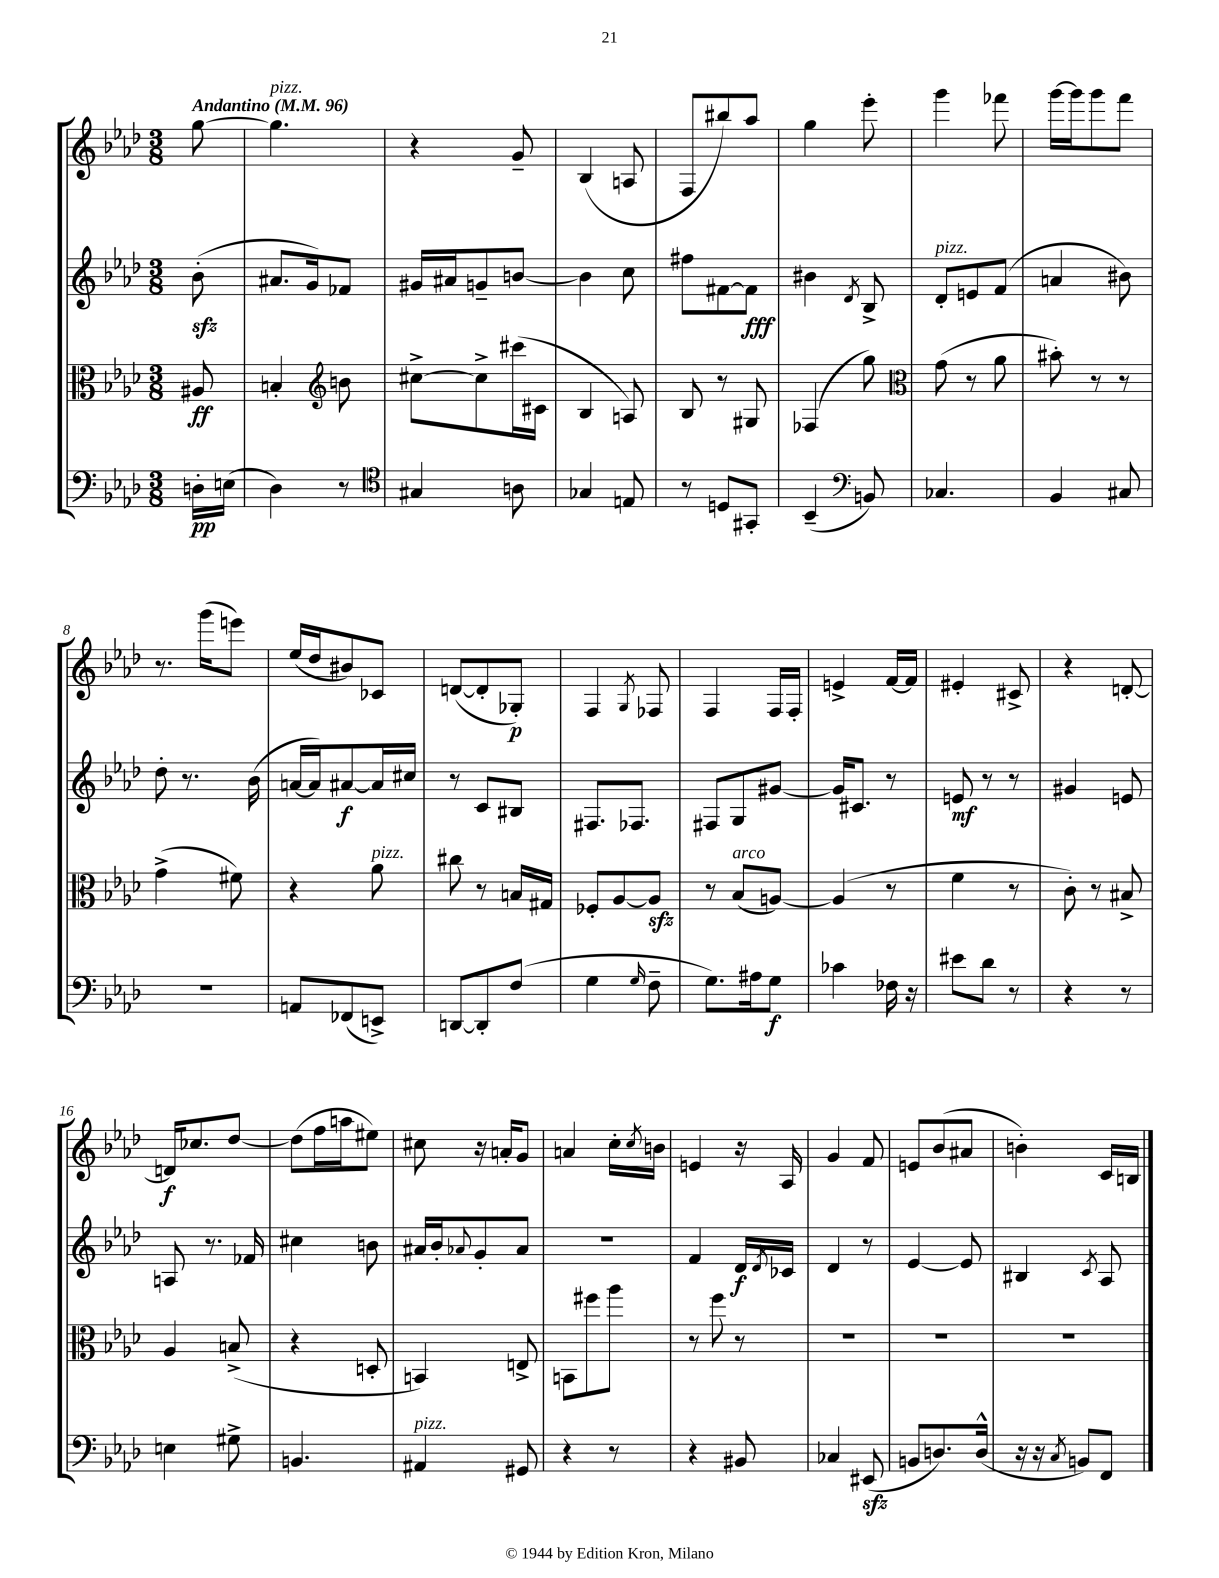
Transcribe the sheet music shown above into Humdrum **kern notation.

**kern	**kern	**kern	**kern
*staff4	*staff3	*staff2	*staff1
*clefF4	*clefC3	*clefG2	*clefG2
*k[b-e-a-d-]	*k[b-e-a-d-]	*k[b-e-a-d-]	*k[b-e-a-d-]
*M3/8	*M3/8	*M3/8	*M3/8
*MM96	*MM96	*MM96	*MM96
16D'\LL	8A#/	(8b-'\	[8gg\
(16E\JJ	.	.	.
=	=	=	=
4D-\)	4B'/	8.a#/L	4.gg\]
.	.	16g/k)	.
*	*clefG2	*	*
8r	8b\	8f-/J	.
=	=	=	=
*clefC4	*	*	*
4G#/	[8cc#^\L	16g#/LL	4r
.	.	16a#/J	.
.	8cc#^\]	8g~/	.
8A\	(16ccc#\L	[8b/J	8g~/
.	16c#\JJ	.	.
=	=	=	=
4G-/	4B-/	4b\]	(4B-/
8E/	8A/)	8cc\	8A/
=	=	=	=
8r	8B-/	8ff#\L	8F/L
8D/L	8r	[8f#\	8bb#/)
8GG#'/J	8G#/	8f#\]J	8aa-/J
=	=	=	=
(4BB-~/	(4F-/	4b#\	4gg\
*clefF4	*	*	*
.	.	8qd-/	.
8BB/)	8gg\)	8B-^/	8eee-'\
=	=	=	=
*	*clefC3	*	*
4.C-/	(8g\	8d-'/L	4ggg\
.	8r	8e/	.
.	8a-\	(8f/J	8fff-\
=	=	=	=
4BB-/	8b#'\)	4a/	[16ggg\LL
.	.	.	16ggg\]J
.	8r	.	8ggg\
8C#/	8r	8b#\)	8fff\J
=	=	=	=
4.r	(4g^\	8dd-'\	8.r
.	.	8.r	.
.	.	.	(16ggg\LK
.	8f#\)	.	8eee\J)
.	.	(16b-\	.
=	=	=	=
8AA/L	4r	[16a/LL	(16ee-/LL
.	.	16a/]J)	16dd-/J
(8FF-/	.	[8a#/	8b#/)
8EE^/J)	8a-\	16a#/]L	8c-/J
.	.	16cc#/JJ	.
=	=	=	=
[8DD/L	8cc#\	8r	([8d/L
8DD'/]	8r	8c/L	8d'/]
(8F/J	16B/LL	8B#/J	8G-'/J)
.	16G#/JJ	.	.
=	=	=	=
4G\	8F-'/L	8.F#/L	4F/
.	[8A-/	.	.
.	.	8.F-/J	.
16qqG/	.	.	8qG/
8F~\	8A-/]J	.	8F-/
=	=	=	=
8.G\L)	8r	8F#/L	4F/
.	(8B-/L	8G/	.
16A#\k	.	.	.
8G\J	[8A/J)	[8g#/J	16F/LL
.	.	.	16F'/JJ
=	=	=	=
4c-\	(4A/]	16g#/]LK	4e^/
.	.	8.c#/J	.
16F-\	8r	8r	[16f/LL
16r	.	.	16f/]JJ
=	=	=	=
8e#\L	4f\	8e/	4e#'/
8d-\J	.	8r	.
8r	8r	8r	8c#^/
=	=	=	=
4r	8c'\)	4g#/	4r
.	8r	.	.
8r	8B#^/	8e/	[8d'/
=	=	=	=
4E\	4A-/	8A/	16d/]LK
.	.	.	8.cc-/
.	.	8.r	.
8G#^\	(8B^/	.	[8dd-/J
.	.	16f-/	.
=	=	=	=
4.BB/	4r	4cc#\	(8dd-\]L
.	.	.	16ff\L
.	.	.	16aa\J
.	8D'/	8b\	8ee#\J)
=	=	=	=
4AA#/	4BB/)	16a#/LL	8cc#\
.	.	16b-'/J	.
.	.	8qqa-/	.
.	.	8g'/	16r
.	.	.	16a'/LK
8GG#/	8E^/	8a-/J	8g/J
=	=	=	=
4r	8BB\L	4.r	4a/
.	8ff#\	.	.
8r	8aa-\J	.	16cc'\LL
.	.	.	8qcc/
.	.	.	16b\JJ
=	=	=	=
4r	8r	4f/	4e/
.	8ff\	.	.
8BB#/	8r	16d-/LL	16r
.	.	8qd-/	.
.	.	16c-/JJ	16A-/
=	=	=	=
4C-/	4.r	4d-/	4g/
(8EE#/	.	8r	8f/
=	=	=	=
8BB/L	4.r	[4e-/	8e/L
8.D/)	.	.	(8b-/
.	.	8e-/]	8a#/J
(16D^^/Jk	.	.	.
=	=	=	=
16r	4.r	4B#/	4b'\)
16r	.	.	.
8qC/	.	.	.
8BB/L)	.	.	.
.	.	8qc/	.
8FF/J	.	8A-/	16c/LL
.	.	.	16B/JJ
==	==	==	==
*-	*-	*-	*-
